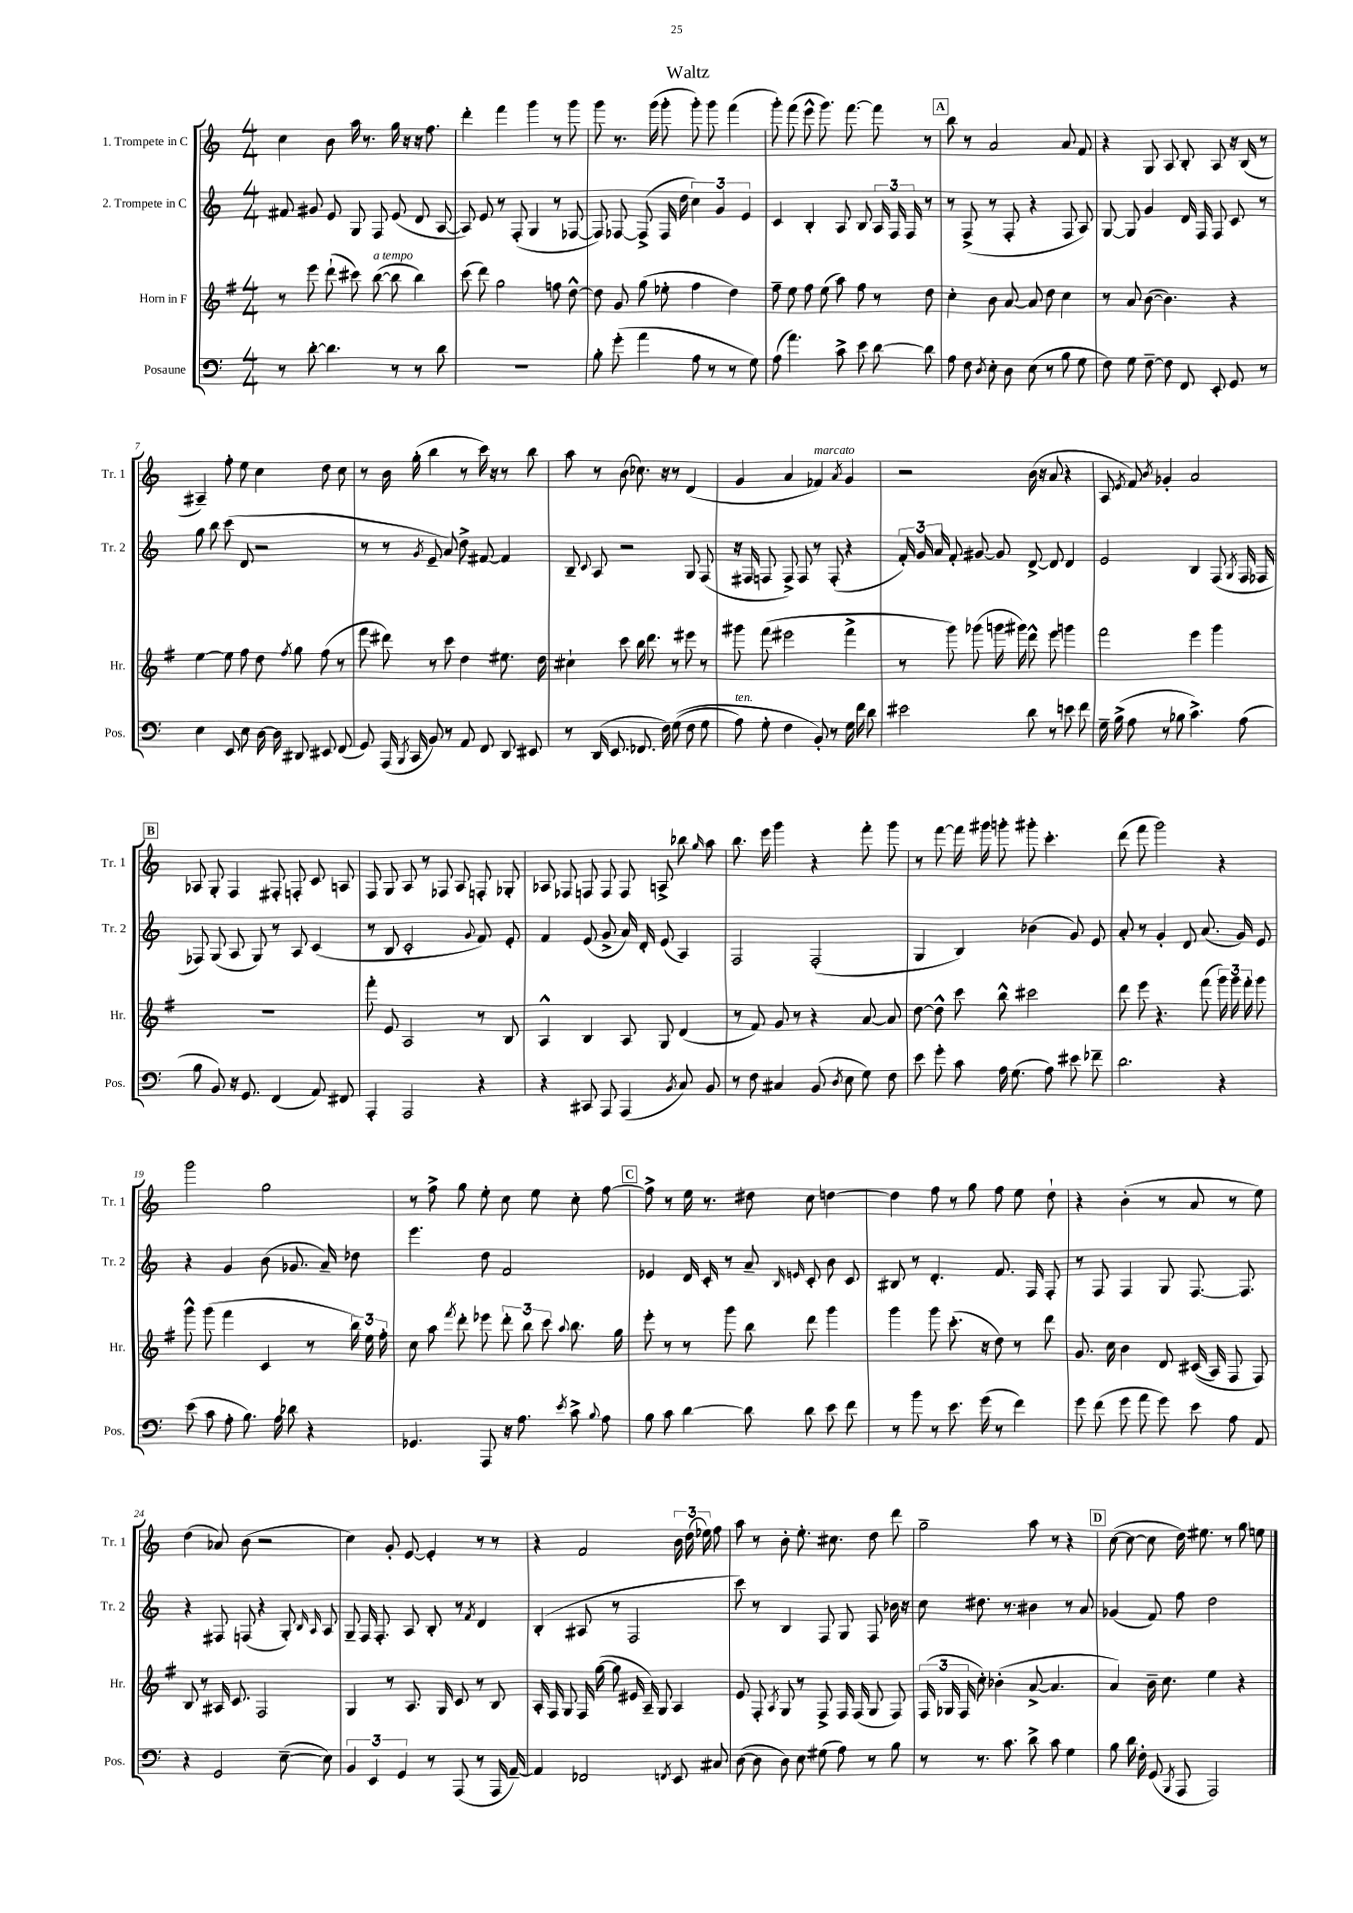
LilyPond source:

\header { title = "Waltz" }
<<
\new StaffGroup <<
\new Staff = "s0" \with { instrumentName = "1. Trompete in C" shortInstrumentName = "Tr. 1" } {
    \clef treble \key c \major \numericTimeSignature \time 4/4
    \autoBeamOff c''4 b'8 a''16 r8. g''16 r16 r16 f''8. |
    d'''4-. f'''4 g'''4 r8 g'''8 |
    g'''8 r8. g'''16( g'''8-. g'''8-.) g'''8 f'''4( |
    g'''8-.) f'''8( e'''8-^ g'''8.) f'''8.~ f'''8 r8 |
    \mark \markup { \box "A" } b''8 r8 a'2 a'8 f'8 |
    r4 g8 a8 b8-. a8 r16 b16( r8 |
    ais4--) f''8-. e''8 c''4 d''8 c''8 |
    r8 b'16 g''16-.( b''4 r8 c'''16) r16 r8 b''8 |
    a''8 r8 b'8( ces''8.) r16 r8 d'4( |
    g'4 a'4 fes'4^\markup { \italic "marcato" }) \acciaccatura { a'8 } g'4 |
    r2 b'16( r16 a'8 r4 |
    a8 \acciaccatura { e'8 } f'8) \acciaccatura { b'8 } ges'4-. a'2 |
    \mark \markup { \box "B" } aes8 g8-. f4 fis8-. f8-. c'8 a8 |
    f8 g8 a8 r8 fes8 a8 f8-. ges8-. |
    aes8 fes8 f8 f8 f8 a8-> bes''8 \grace { g''16 } a''8 |
    b''8. e'''16 g'''4 r4 f'''8-. g'''8 |
    r8 f'''8~ f'''16 gis'''16 g'''8-. gis'''8-. c'''4.-. |
    d'''8( f'''8 g'''2) r4 |
    g'''2 g''2 |
    r8 f''8-> g''8 e''8-. c''8 e''8 c''8-. f''8~ |
    \mark \markup { \box "C" } f''8-> r8 e''16 r8. dis''8 c''8 d''4~ |
    d''4 f''8 r8 g''8 f''8 e''8 d''8-! |
    r4 b'4-.( r8 a'8 r8 e''8) |
    d''4( aes'8) b'8( r2 |
    c''4) g'8-. e'8~ e'4-. r8 r8 |
    r4 f'2 \tuplet 3/2 { b'16 d''16( ees''16) } f''8 |
    a''8 r8 b'8-. e''8.-. cis''8. d''8 d'''8 |
    g''2-- a''8 r8 r4 |
    \mark \markup { \box "D" } c''8~( c''8~ c''8 d''16) eis''8. r8 g''8 e''8 \bar "|." |
}
\new Staff = "s1" \with { instrumentName = "2. Trompete in C" shortInstrumentName = "Tr. 2" } {
    \clef treble \key c \major \numericTimeSignature \time 4/4
    \autoBeamOff fis'8 gis'8 e'8 g8 f8 e'8( d'8 a8~ |
    a8) e'8 r8 f8-.( g4 r8 fes8~ |
    fes8) fes8~ fes8->( fes16 d''16 \tuplet 3/2 { c''4) g'4 e'4 } |
    c'4 b4-. a8 b8 \tuplet 3/2 { a16 f16 f16 } r8 |
    \mark \markup { \box "A" } r8 f8->( r8 f8-. r4 f8 a8) |
    g8~ g8 g'4 d'16 f16 f8 c'8 r8 |
    g''8 b''8 c'''8( d'8 r2 |
    r8 r8 \acciaccatura { g'8 } e'8-- a'8) d''8-> fis'8~ fis'4 |
    b8-- \appoggiatura { c'8 } a8 r2 g8 f8( |
    r16 fis16 f8 f8->) f8 r8 f8-.( r4 |
    \tuplet 3/2 { f'16-.) g'16 a'16 } f'8-. gis'8~ gis'8 d'8~-> d'8 d'4 |
    e'2 b4 f8( \acciaccatura { g8 } f16 fes16 |
    \mark \markup { \box "B" } fes8) g8( a8 g8) r8 a8 c'4( |
    r8 b8 c'2-. \appoggiatura { g'8 } f'8) e'8-. |
    f'4 e'8( g'8-> a'16) d'16-. e'8( a4) |
    f2 f2-.( |
    g4 b4) bes'4( g'8) e'8 |
    a'8-. r8 g'4-. d'8 a'8.( g'16) e'8 |
    r4 g'4 b'8( ges'8. a'16--) des''8 |
    e'''4. d''8 f'2 |
    \mark \markup { \box "C" } ees'4 d'16 c'16-. r8 a'8-- \grace { b16 e'16 } c'8-. b'8 c'8 |
    bis8 r8 d'4.-. f'8. f16 f8-. |
    r8 f8 f4 g8 f8.~ f8. |
    r4 fis8 f8( r4 g8-.) \grace { b16 a16 } a8 |
    g8-- f16 f8.-. a8 b8-. r8 \acciaccatura { f'8 } d'4 |
    b4-.( ais8 r8 f2 |
    c'''8) r8 b4 f8 g8 f8 bes'16 r16 |
    c''8 dis''8. r8. bis'4 r8 a'8 |
    \mark \markup { \box "D" } ges'4( f'8) f''8 d''2 \bar "|." |
}
\new Staff = "s2" \with { instrumentName = "Horn in F" shortInstrumentName = "Hr." } {
    \clef treble \key g \major \numericTimeSignature \time 4/4
    \autoBeamOff r8 e'''8 d'''8-!( cis'''8) b''8~^\markup { \italic "a tempo" }( b''8 b''4) |
    c'''8( d'''8) g''2 f''8 d''8~-^ |
    d''8 g'8 g''8( ees''8-. fis''4 d''4) |
    fis''8-- e''8 fis''8 e''8( a''8) fis''8 r8 d''8 |
    \mark \markup { \box "A" } c''4-. b'8 a'8~ a'8 d''8 c''4 |
    r8 a'8 b'8~( b'4.) r4 |
    e''4~ e''8 fis''8 d''8 \acciaccatura { fis''8 } g''8 fis''8( r8 |
    fis'''8 dis'''8) r8 c'''8 d''4 eis''8. d''16 |
    cis''4-! c'''8 b''16 d'''8. r8 eis'''8 r8 |
    gis'''8 fis'''8( eis'''2 fis'''4-> |
    r8 g'''8) ges'''8( g'''16 gis'''16) d'''8-^ e'''8 g'''4 |
    fis'''2 e'''4 g'''4 |
    \mark \markup { \box "B" } R1 |
    fis'''8-. e'8 a2 r8 b8 |
    a4-^ b4 a8 g8 d'4( |
    r8 fis'8) g'8 r8 r4 a'8~ a'8 |
    d''8~ d''8-^ c'''8 b''8-^ cis'''2 |
    d'''8 e'''8 r4. fis'''8( \tuplet 3/2 { g'''16) g'''16 fis'''16-. } g'''8 |
    g'''8-^ g'''8( fis'''4 c'4 r8 \tuplet 3/2 { b''16) e''16 fis''16-. } |
    c''8 a''8 \acciaccatura { fis'''8 } d'''8-. ees'''8 \tuplet 3/2 { d'''8-. b''8 c'''8 } \appoggiatura { a''8 } b''8. g''16 |
    \mark \markup { \box "C" } e'''8-. r8 r8 g'''8 b''8 d'''8 g'''4 |
    g'''4 g'''8 c'''8.-.( r16 d''8) r8 d'''8 |
    g'8. c''16 b'4 d'8 cis'16(\( a16) fis8 fis8\) |
    b8 r8 ais16 c'8. fis2 |
    g4 r8 a8. g16 c'8 r8 b8 |
    a16-. fis16 g8 fis16 g''16~( g''8 eis'16 a16--) g8 a4 |
    e'8 fis8-. \acciaccatura { a8 } g8 r8 fis8-> fis16 fis16( g8 fis8) |
    \tuplet 3/2 { fis16( ges16 fis16 } c''8-.) bes'4-.( a'8~-> a'4. |
    \mark \markup { \box "D" } a'4) b'16-- c''8. e''4 r4 \bar "|." |
}
\new Staff = "s3" \with { instrumentName = "Posaune" shortInstrumentName = "Pos." } {
    \clef bass \key c \major \numericTimeSignature \time 4/4
    \autoBeamOff r8 d'8~-. d'4. r8 r8 d'8 |
    R1 |
    b8-. g'8-.( a'4 a8 r8 r8 g8) |
    a8( a'4.) c'8-> e'8 d'8~ d'8 |
    \mark \markup { \box "A" } a8 f8 \acciaccatura { d8 } e8-. d8 e8( r8 b8 g8 |
    f8) g8 f8~-- f8 f,8 e,8-. g,8 r8 |
    e4 e,8 e8 d16~ d16 dis,8 eis,8 f,8( |
    g,8) a,,16( \acciaccatura { b,,8 } c,16 b,8) r8 a,8 f,8 d,8 eis,8 |
    r8 d,16( e,8. fes,8. f16) g8(\( f8 g8 |
    a8^\markup { \italic "ten." }) g8-. f4 b,8-.\) r8 g16 f'16 d'8 |
    eis'2 d'8 r8 e'8 f'8 |
    g16-- b16->( a8 r8 bes8 c'4.->) a8( |
    \mark \markup { \box "B" } b8 b,8) r16 g,8. f,4( a,8) fis,8 |
    a,,4-. a,,2 r4 |
    r4 cis,8 a,,8 a,,4( \acciaccatura { b,8 } c8) b,8 |
    r8 f8 cis4 b,8( \acciaccatura { d8 } e8 g8) f8 |
    e'8 g'8-. c'8 a16 g8.( a8) eis'8 fes'8-- |
    d'2. r4 |
    e'8( c'8 a8-. b8.) a16 des'8 r4 |
    ges,4. a,,8 r16 a8. \acciaccatura { e'8 } c'8-> \appoggiatura { b8 } a8 |
    \mark \markup { \box "C" } b8 c'8 d'4~ d'8 d'8 e'8 f'8 |
    r8 b'8 r8 e'8. g'16( r8 f'4) |
    g'8 f'8( g'8 a'8 g'8) e'8 a8 a,8 |
    r4 g,2 e8~--( e8) |
    \tuplet 3/2 { b,4 e,4 g,4 } r8 a,,8( r8 a,,16 a,16~--) |
    a,4 fes,2 \acciaccatura { f,8 } e,8 cis8 |
    d8~( d8 d8) e8 gis8( a8) r8 b8 |
    r8 r8. c'8. d'8-> c'8 g4 |
    \mark \markup { \box "D" } b8 d'16 f16-. g,8( \acciaccatura { b,,8 } a,,8 a,,2) \bar "|." |
}
>>
>>
